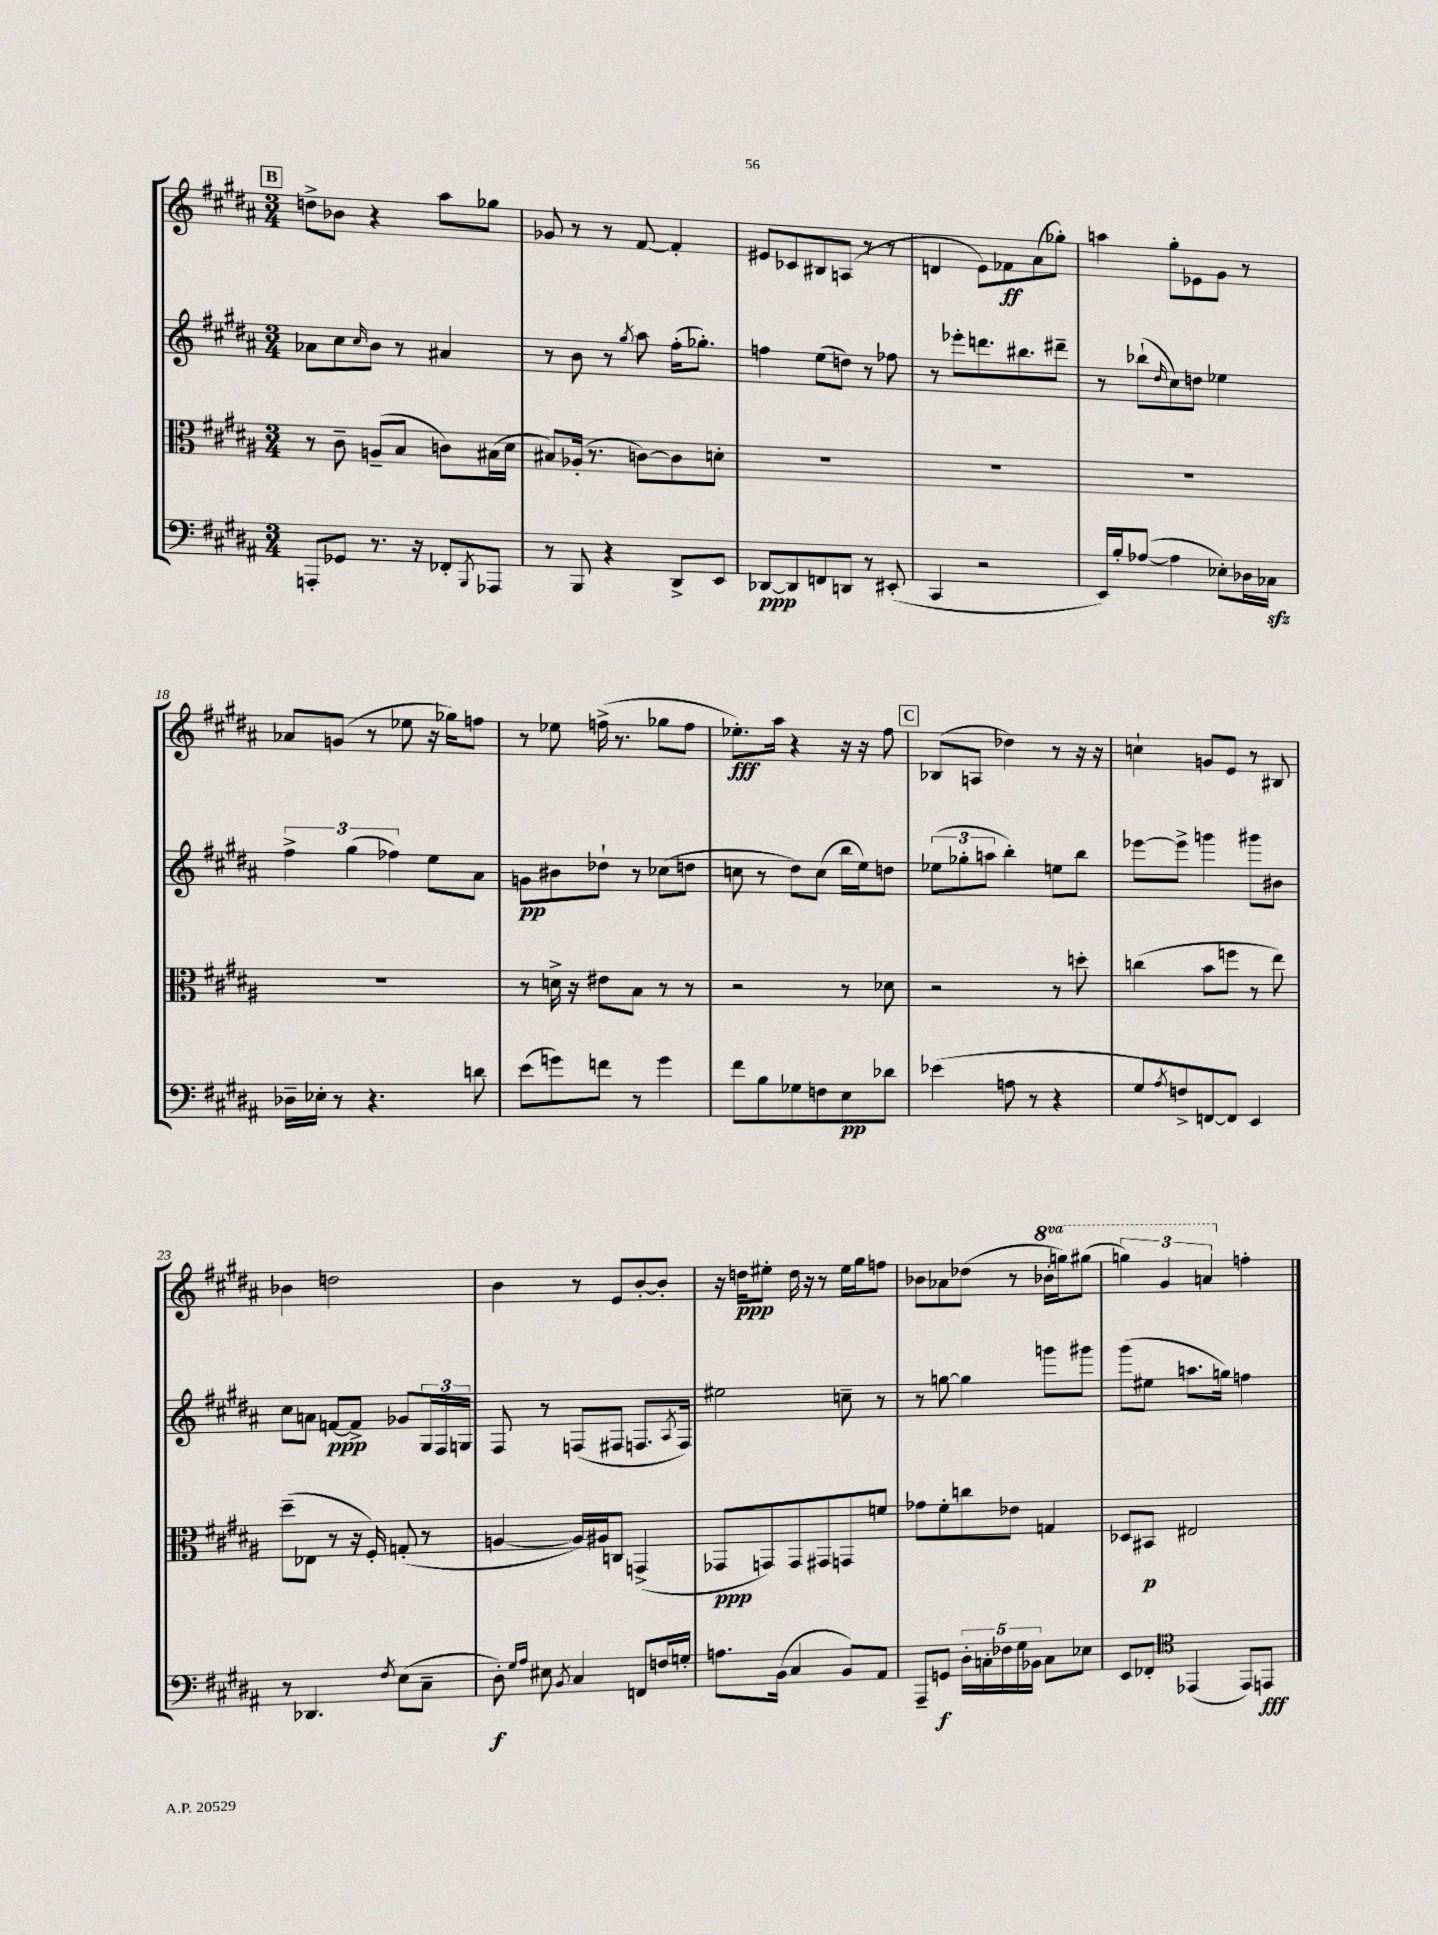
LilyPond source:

<<
\new StaffGroup <<
\new Staff = "s0" {
    \clef treble \key b \major \numericTimeSignature \time 3/4 \set Staff.ottavationMarkups = #ottavation-simple-ordinals
    \mark \markup { \box "B" } d''8-> bes'8 r4 ais''8 ges''8 |
    ges'8 r8 r8 fis'8~ fis'4-. |
    eis'8 ces'8 bis8 a8( r8 r8 |
    d'4 e'8) fes'8\ff ais'8( ges''8-.) |
    a''4 gis''8-. ees'8 gis'8 r8 |
    aes'8 g'8( r8 ees''8 r16 ges''16) f''8 |
    r8 ees''8 f''16->( r8. ges''8 f''8 |
    ees''8.-.\fff) ais''16 r4 r16 r16 fis''8 |
    \mark \markup { \box "C" } bes8( a8 des''4) r8 r16 r16 |
    c''4-! g'8 e'8 r8 bis8 |
    bes'4 d''2 |
    b'4 r8 e'8 b'8~-. b'8-. |
    r16 d''16\ppp eis''8-. d''16 r16 r8 eis''16 gis''16 f''8 |
    bes'8 aes'8 des''8( r8 \ottava #1 bes''16-. g'''16) gis'''8( |
    \tuplet 3/2 { g'''4) gis''4 a''4 \ottava #0 } f''4-. \bar "|." |
}
\new Staff = "s1" {
    \clef treble \key b \major \numericTimeSignature \time 3/4
    \mark \markup { \box "B" } aes'8 cis''8 \grace { cis''16 } b'8 r8 ais'4 |
    r8 b'8 r8 \acciaccatura { gis''8 } ais''8 fis''16-.( ges''8.-.) |
    f''4 e''8( d''8) r8 fes''8 |
    r8 ees'''8-. d'''8. bis''8. dis'''8-- |
    r8 bes''8-!( \grace { dis''16 } cis''8) d''8 ees''4 |
    \tuplet 3/2 { fis''4-> gis''4( fes''4) } e''8 ais'8 |
    g'8\pp bis'8 des''8-! r8 ces''8( d''8 |
    c''8 r8 dis''8) c''8( b''16 e''16) d''8 |
    \mark \markup { \box "C" } \tuplet 3/2 { ees''8( ges''8-. a''8 } b''4-.) e''8 b''8 |
    ees'''8~ ees'''8-> g'''4 gis'''8 bis'8 |
    cis''8 a'8 f'8~\ppp f'8-> ges'8 \tuplet 3/2 { gis16 fis16 g16 } |
    fis8 r8 f8( fis8 f8. \acciaccatura { ais8 } f16) |
    eis''2 c''8-- r8 |
    r8 g''8~ g''4 g'''8 gis'''8 |
    gis'''8( eis''8 a''8. g''16) f''4 \bar "|." |
}
\new Staff = "s2" {
    \clef alto \key b \major \numericTimeSignature \time 3/4
    \mark \markup { \box "B" } r8 cis'8-- a8--( b8 c'8) bis16( dis'16 |
    bis8) aes16-.( r8. c'8~) c'8 d'8-. |
    R2. |
    R2. |
    R2. |
    R2. |
    r8 d'16-> r16 eis'8 b8 r8 r8 |
    r2 r8 des'8 |
    \mark \markup { \box "C" } r2 r8 d''8-. |
    c''4( b'8 f''8 r8 e''8) |
    dis''8--( ees8 r8 r16 fis16-.) g8-.( r8 |
    a4~ a16) ais16 c8 g,4->( |
    ges,8\ppp g,8) g,8 gis,8 g,8 f'8 |
    ges'8 fis'8-. c''8 ees'8 g4 |
    des8 bis,8\p eis2 \bar "|." |
}
\new Staff = "s3" {
    \clef bass \key b \major \numericTimeSignature \time 3/4
    \mark \markup { \box "B" } a,,8-. ges,8 r8. r16 fes,8-. \acciaccatura { b,,8 } aes,,8 |
    r8 b,,8 r4 dis,8-> e,8 |
    des,8~\ppp des,8 f,8 d,8 r8 eis,8-.( |
    cis,4 r2 |
    e,16) b16-. aes8~( aes4 ees8-.) des16 ces16\sfz |
    des16-- ees16-. r8 r4. d'8 |
    e'8( g'8) f'8 r8 g'4 |
    fis'8 b8 ges8 f8 e8\pp des'8 |
    \mark \markup { \box "C" } ees'4( a8 r8 r4 |
    gis8 \acciaccatura { ais8 } f8->) f,8~ f,8 e,4 |
    r8 des,4. \acciaccatura { fis8 } e8( cis8-- |
    dis8-.\f) \grace { gis16 ais16 } eis8 \acciaccatura { b,8 } cis4 f,8 f16 g16-. |
    a8. b,16( cis4 b,8) ais,8 |
    ais,,8-- g,8\f \tuplet 5/4 { dis16-. c16-. fes16 gis16 bes,16 } c8 ees8 |
    e,8 fes,8-. \clef tenor ees,4( ees,8) e,8\fff \bar "|." |
}
>>
>>
\layout { \context { \Score currentBarNumber = #13 } }
